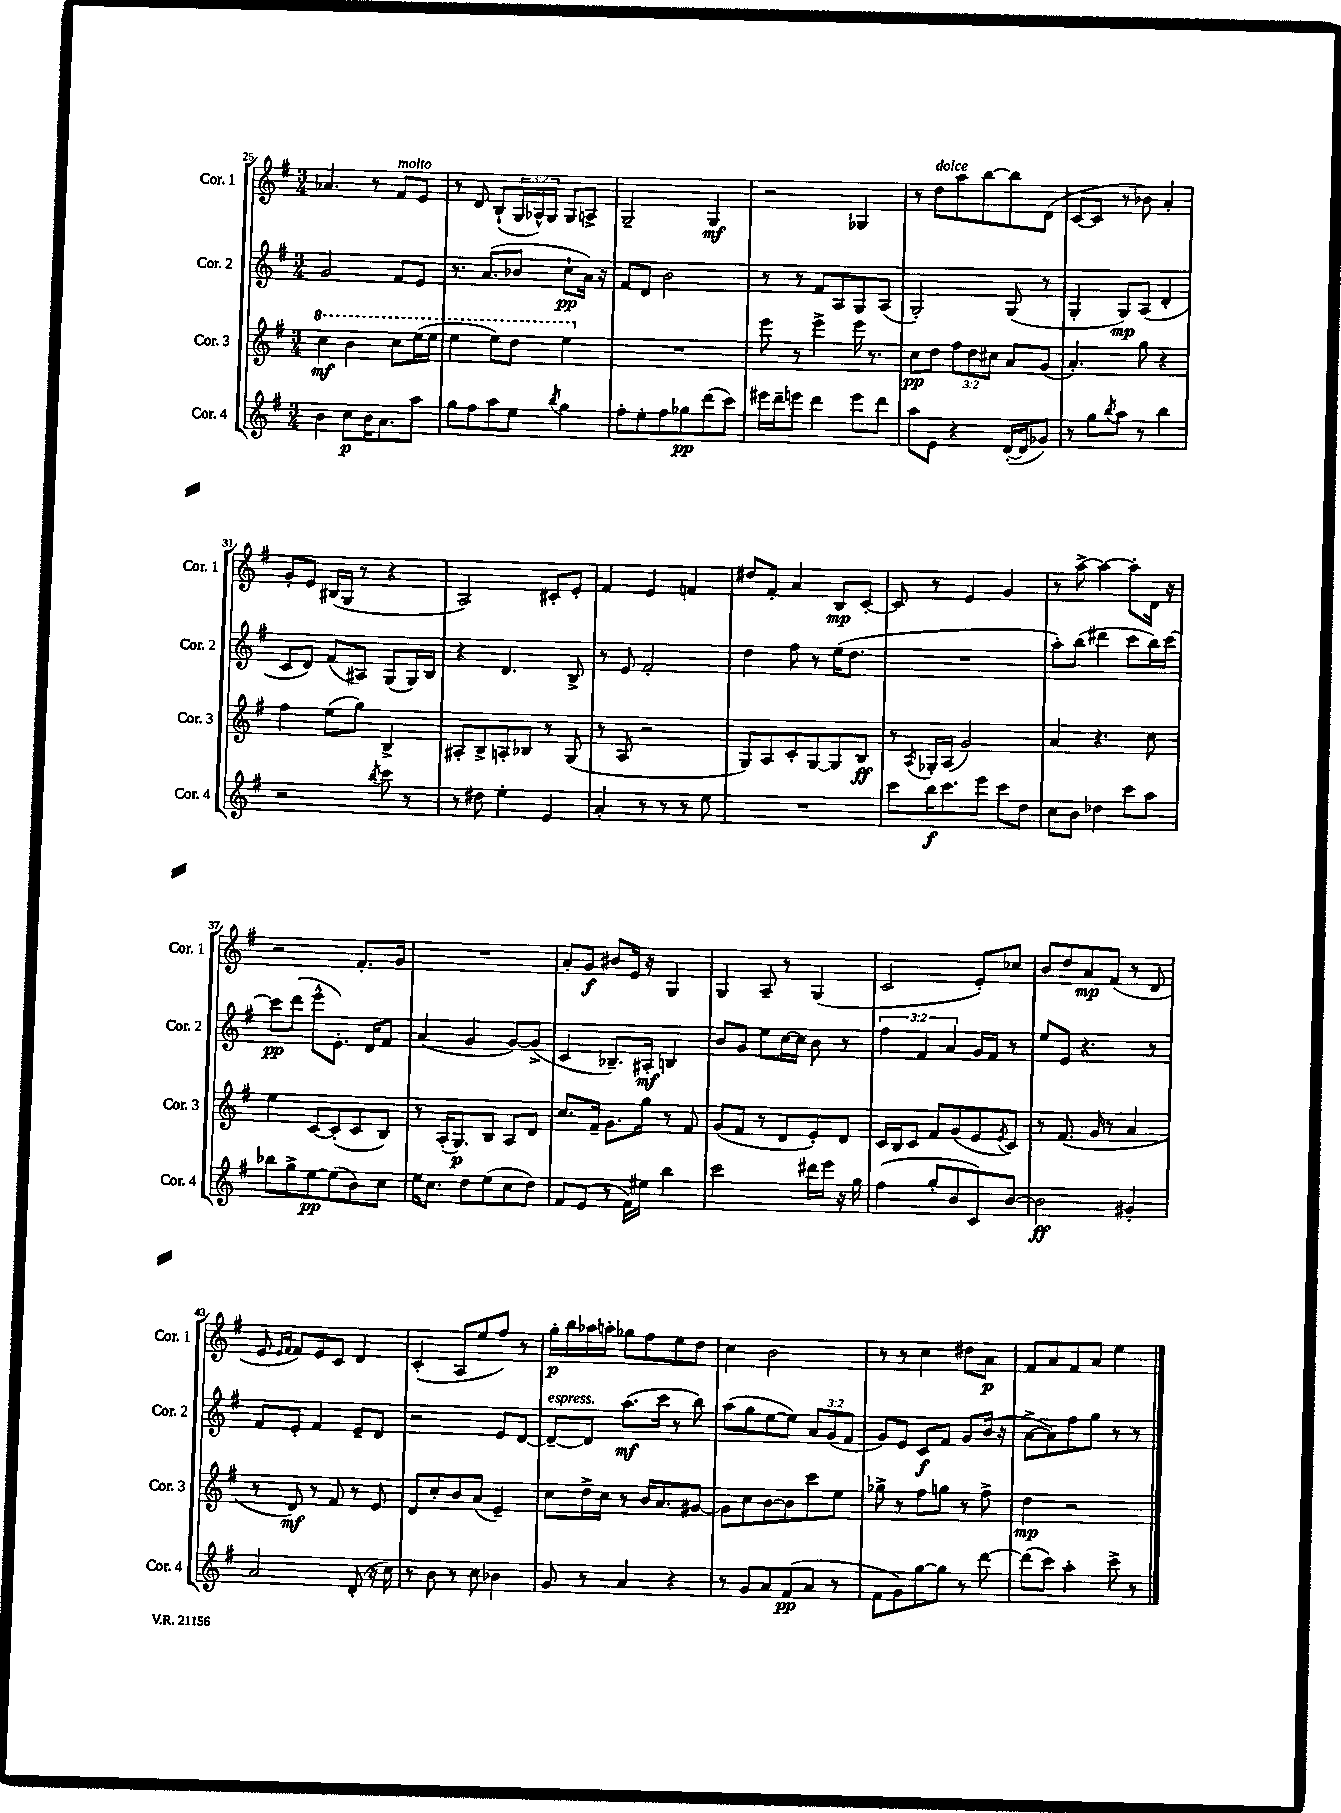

**kern	**kern	**kern	**kern
*staff4	*staff3	*staff2	*staff1
*clefG2	*clefG2	*clefG2	*clefG2
*k[f#]	*k[f#]	*k[f#]	*k[f#]
*M3/4	*M3/4	*M3/4	*M3/4
4b	4ccc	2g	4.a-
8cc	4bb	.	.
16b	.	.	8r
8.a	.	.	.
.	8ccc	8f#	8f#
8aa	(16eee	8e	8e
.	16eee	.	.
=	=	=	=
8gg	4eee	8.r	8r
8ff#	.	.	8d
.	.	(8.a	.
8aa	8eee)	.	(8B`
8ee	8ddd	8b-	24G
.	.	.	24A-^^)
.	.	.	24G
8qbb	.	.	.
4gg	4eee	8cc`	8G
.	.	16a)	8A^
.	.	16r	.
=	=	=	=
8ff#'	2.r	8f#	2G~
8ee'	.	8d	.
8ff#	.	2b	.
8gg-	.	.	.
(8ddd	.	.	4G
8ccc)	.	.	.
=	=	=	=
16eee#	8eee	8r	2r
16ddd~	.	.	.
8eee	8r	8r	.
4ddd	4eee^	8f#	.
.	.	8A	.
8eee	16eee	8G	4G-
.	8.r	.	.
8ddd	.	(8A	.
=	=	=	=
8aa	8cc	2G')	8r
8e	8dd	.	8dd
4r	12ff#	.	8aa
.	12dd	.	.
.	.	.	[8bb
.	12cc#	.	.
([16d'	8a	(8G	8bb]
16d]	.	.	.
8g-)	(8g	8r	(8d
=	=	=	=
8r	4.a')	4G'	[8c
8gg	.	.	8c]
8qbb	.	.	.
8aa	.	8G)	8r
8r	8gg	(8A	8b-)
4bb	4r	4d'	4a'
=	=	=	=
2r	4ff#	8c	8g'
.	.	8d)	8e
.	(8ee	(8f#	(16B#
.	.	.	16G
.	8gg)	8A#)	8r
8qbb	.	.	.
8ccc	4B^	(8G	4r
8r	.	16G)	.
.	.	16B	.
=	=	=	=
8r	8A#'	4r	2A)
8dd#	8B^	.	.
4ee'	8A'	4.d	.
.	8B-	.	.
4e	8r	.	8c#'
.	(8G	8B^	8e'
=	=	=	=
4a'	8r	8r	4f#
.	8A	8e	.
8r	2r	2f#'	4e
8r	.	.	.
8r	.	.	4f
8ee	.	.	.
=	=	=	=
2.r	8G)	4dd	8dd#
.	8A	.	8f#'
.	8c'	8ff#	4a
.	[8G	8r	.
.	8G]	(16ee	8B
.	.	8.dd	.
.	8B	.	[8c'
=	=	=	=
8ccc	8r	2.r	8c]
.	8qA	.	.
16bb	16G-'	.	8r
8.ccc	(16A	.	.
.	2g)	.	4e
8eee	.	.	.
8ccc	.	.	4g
8dd	.	.	.
=	=	=	=
8cc	4a	8aa')	8r
8b	.	(8bb	[8aa^
4dd-	4.r	4ddd#	4aa_
8ccc	.	8ccc	8aa']
8aa	8cc	16bb)	16d
.	.	[16ccc	16r
=	=	=	=
8bb-	4ee	8ccc]	2r
8gg^	.	(8ddd	.
[8ee	[8c	8eee^^	.
(8ee]	(8c']	8.e')	.
8b)	8c	.	8.f#'
.	.	16d	.
8cc	8B)	8f#	.
.	.	.	16g
=	=	=	=
16ee	8r	(4a	2.r
8.cc	.	.	.
.	(16A'	.	.
.	8.G)	.	.
8dd	.	4g	.
(8ee	8B	.	.
8cc	8A	[8g)	.
8dd)	8d	(8g^]	.
=	=	=	=
8f#	8.cc	4c	8a'
(8e	.	.	8g
.	16f#~	.	.
8r	8.g	8.B-~)	8b#
16f#)	.	.	16e
16ee#	16gg	16A#'	16r
4bb	8r	4B	4G
.	8f#	.	.
=	=	=	=
2ccc	(8g	8b	4G
.	8f#	8g	.
.	8r	8ee	8A~
.	8d	[16cc	8r
.	.	16cc]	.
16ddd#	8e')	8b	(4G
16eee	.	.	.
16r	8d	8r	.
16gg	.	.	.
=	=	=	=
(4ff#	16c	6ff#	2c
.	16B	.	.
.	8c	.	.
.	.	6f#	.
8gg'	8f#	.	.
.	.	6a	.
8b	(8g	.	.
8c)	8e	16g	8e')
.	.	16f#	.
.	8qe	.	.
[8b	8c)	8r	8cc-
=	=	=	=
2b]	8r	8ee	8b
.	(8.f#	8e	8dd
.	.	4.r	8a
.	16g	.	.
.	8r	.	(8f#
4g#'	4a	.	8r
.	.	8r	8d
=	=	=	=
2a	8r	8f#	8e
.	.	.	16qqe
.	.	.	16qqf#
.	8d)	8e'	8f#)
.	8r	4f#	8e
.	8f#	.	8c
(8d'	8r	8e~	4d
16r	8e	8d	.
16cc)	.	.	.
=	=	=	=
8r	8d	2r	(4c'
8b	8cc'	.	.
8r	8b	.	8A
8cc	(8a	.	8ee
4b-	4e~)	8e	8ff#)
.	.	[8d	8r
=	=	=	=
8g	8cc	8d~_	16gg'
.	.	.	16bb
8r	16dd^	8d]	16aa-
.	16cc	.	16aa'
4a	8r	(8.aa	8gg-
.	16b	.	8ff#
.	8.a	16ccc	.
4r	.	8r	8ee
.	[8g#	8bb)	8dd
=	=	=	=
8r	8g#]	(8aa	4cc
8g	8cc	8gg	.
8a	[8b	[8ee	2b
(8f#	8b]	8ee])	.
8a	8ccc	12a	.
.	.	(12g	.
8r	8ee	.	.
.	.	12f#	.
=	=	=	=
8f#	8gg-^	8g)	8r
8g)	8r	8e	8r
[8gg	8ff#	8c	4cc
8gg]	8gg	8f#	.
8r	8r	8g	8dd#
[8ddd	8ff#^	(16b	8a
.	.	16r	.
=	=	=	=
(8ddd]	4dd	[8a^	8f#
8ccc)	.	8a])	8a
4aa'	2r	8ff#	8f#
.	.	8gg	8a
8ccc^	.	8r	4ee
8r	.	8r	.
==	==	==	==
*-	*-	*-	*-
